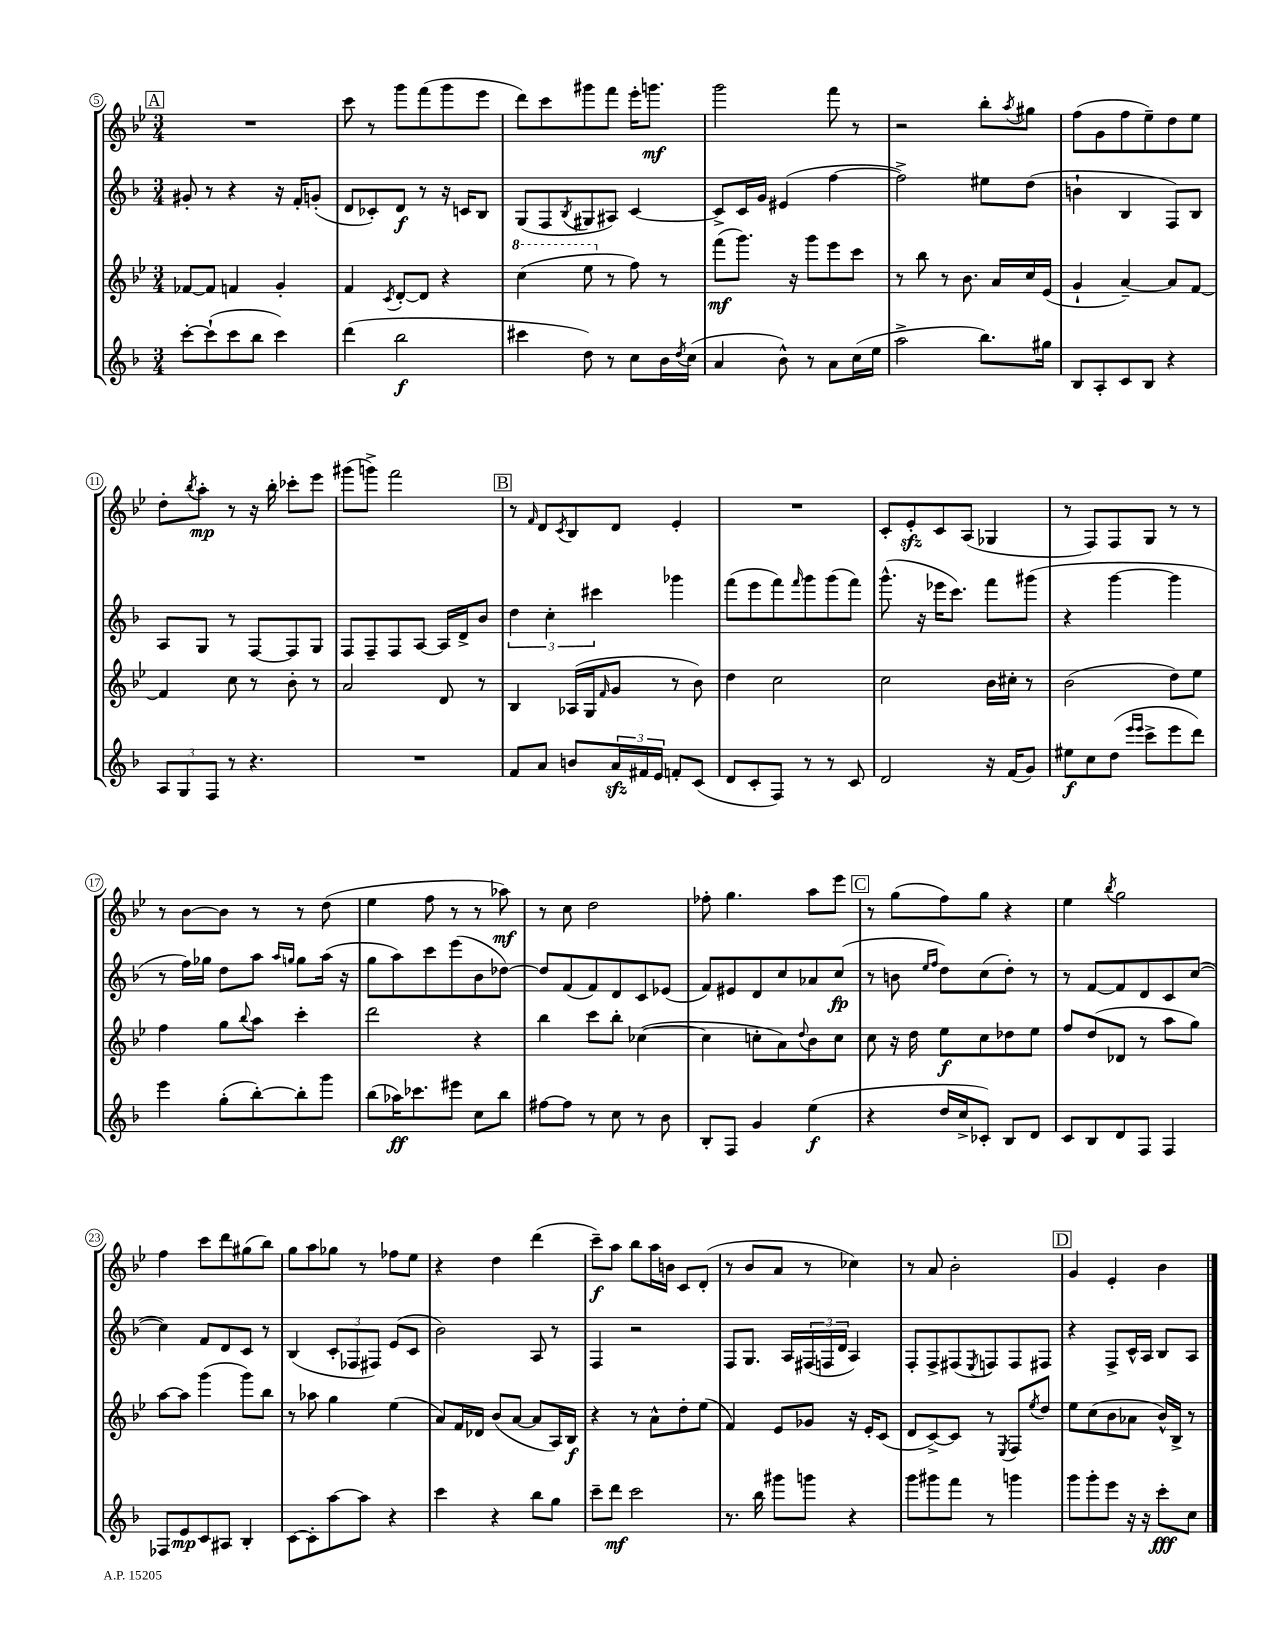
<<
\new StaffGroup <<
\new Staff = "s0" {
    \clef treble \key bes \major \numericTimeSignature \time 3/4
    \mark \markup { \box "A" } R2. |
    c'''8 r8 g'''8 f'''8( g'''8 ees'''8 |
    d'''8) c'''8 gis'''8 f'''8 ees'''16-. g'''8.\mf |
    g'''2 f'''8 r8 |
    r2 bes''8-. \acciaccatura { a''8 } gis''8 |
    f''8( g'8 f''8 ees''8--) d''8 ees''8 |
    d''8-. \acciaccatura { bes''8 } a''8-.\mp r8 r16 bes''16-. ces'''8-. ees'''8 |
    gis'''8( g'''8->) f'''2 |
    \mark \markup { \box "B" } r8 \grace { f'16 } d'8 \acciaccatura { c'8 } bes8 d'8 ees'4-. |
    R2. |
    c'8-. ees'8-.\sfz c'8 a8( ges4 |
    r8 f8) f8 g8 r8 r8 |
    r8 bes'8~ bes'8 r8 r8 d''8( |
    ees''4 f''8 r8 r8 aes''8\mf) |
    r8 c''8 d''2 |
    fes''8-. g''4. a''8 ees'''8 |
    \mark \markup { \box "C" } r8 g''8( f''8) g''8 r4 |
    ees''4 \acciaccatura { bes''8 } g''2 |
    f''4 c'''8 d'''8 gis''8( bes''8) |
    g''8 a''8 ges''8 r8 fes''8 ees''8 |
    r4 d''4 d'''4( |
    c'''8--\f) a''8 bes''8 a''16 b'16 c'8 d'8-.( |
    r8 bes'8 a'8 r8 ces''4) |
    r8 a'8 bes'2-. |
    \mark \markup { \box "D" } g'4 ees'4-. bes'4 \bar "|." |
}
\new Staff = "s1" {
    \clef treble \key f \major \numericTimeSignature \time 3/4
    \mark \markup { \box "A" } gis'8-. r8 r4 r16 f'16-. g'8-.( |
    d'8 ces'8-.) d'8\f r8 r16 c'16 bes8 |
    g8( f8 \acciaccatura { bes8 } gis8 ais8) c'4~ |
    c'8-> c'16 g'16 eis'4( f''4~ |
    f''2->) eis''8 d''8( |
    b'4-! bes4 f8) bes8 |
    a8 g8 r8 f8~ f8 g8 |
    f8 f8-- f8 a8~ a16 d'16-> bes'8 |
    \mark \markup { \box "B" } \tuplet 3/2 { d''4 c''4-. cis'''4 } ges'''4 |
    f'''8( e'''8 f'''8) \grace { f'''16 } g'''8 g'''8( f'''8) |
    g'''8.-^( r16 ees'''16 c'''8.) f'''8 gis'''8( |
    r4 g'''4~ g'''4 |
    r8 f''16) ges''16 d''8 a''8 \grace { a''16 g''16 } g''8 a''16( r16 |
    g''8 a''8) c'''8 e'''8( bes'8 des''8~) |
    des''8 f'8( f'8) d'8 c'8 ees'8( |
    f'8) eis'8 d'8 c''8 aes'8 c''8\fp( |
    \mark \markup { \box "C" } r8 b'8 \grace { e''16 f''16 } d''8) c''8( d''8-.) r8 |
    r8 f'8~ f'8 d'8 c'8 c''8~( |
    c''4) f'8 d'8 c'8 r8 |
    bes4( \tuplet 3/2 { c'8-. fes8 fis8) } e'8( c'8 |
    bes'2) a8 r8 |
    f4 r2 |
    f8 g8. a16 \tuplet 3/2 { fis16( f16 d'16 } a4) |
    f8-. f8-> fis8( \acciaccatura { e8 } f8) f8 fis8 |
    \mark \markup { \box "D" } r4 f8-> c'16-^ a16 bes8 a8 \bar "|." |
}
\new Staff = "s2" {
    \clef treble \key bes \major \numericTimeSignature \time 3/4
    \mark \markup { \box "A" } fes'8~ fes'8 f'4 g'4-. |
    f'4 \acciaccatura { c'8 } d'8~-. d'8 r4 |
    \ottava #1 c'''4( ees'''8 \ottava #0 r8 f''8) r8 |
    f'''8\mf( g'''8.) r16 g'''8 ees'''8 c'''8 |
    r8 bes''8 r8 bes'8. a'16 c''16 ees'16( |
    g'4-! a'4~--) a'8 f'8~ |
    f'4 c''8 r8 bes'8-. r8 |
    a'2 d'8 r8 |
    \mark \markup { \box "B" } bes4 aes16( g16 \grace { f'16 } g'8 r8 bes'8) |
    d''4 c''2 |
    c''2 bes'16 cis''16-. r8 |
    bes'2( d''8) ees''8 |
    f''4 g''8 \appoggiatura { bes''8 } a''8 c'''4-. |
    d'''2 r4 |
    bes''4 c'''8 bes''8-. ces''4~( |
    ces''4 c''8-. a'8) \appoggiatura { d''8 } bes'8 c''8 |
    \mark \markup { \box "C" } c''8 r16 d''16 ees''8\f c''8 des''8 ees''8 |
    f''8 d''8( des'8 r8 a''8 g''8) |
    a''8~ a''8 g'''4( g'''8) bes''8 |
    r8 aes''8 g''4 ees''4( |
    a'8) f'16 des'16 bes'8( a'8~ a'8 a16) bes16\f |
    r4 r8 a'8-^ d''8-. ees''8( |
    f'4) ees'8 ges'8 r16 ees'16-. c'8( |
    d'8 c'8~->) c'8 r8 \acciaccatura { ees8 } f8 \acciaccatura { ees''8 } d''8 |
    \mark \markup { \box "D" } ees''8 c''8( bes'8 aes'8 bes'16-^) bes16-> r8 \bar "|." |
}
\new Staff = "s3" {
    \clef treble \key f \major \numericTimeSignature \time 3/4
    \mark \markup { \box "A" } c'''8~-. c'''8-!( c'''8 bes''8 c'''4) |
    d'''4( bes''2\f |
    cis'''4 d''8) r8 c''8 bes'16 \acciaccatura { d''8 } c''16( |
    a'4 bes'8-^) r8 a'8 c''16( e''16 |
    a''2-> bes''8.) gis''16 |
    bes8 a8-. c'8 bes8 r4 |
    \tuplet 3/2 { a8 g8 f8 } r8 r4. |
    R2. |
    \mark \markup { \box "B" } f'8 a'8 b'8 \tuplet 3/2 { a'16\sfz fis'16 e'16 } f'8-. c'8( |
    d'8 c'8-. f8) r8 r8 c'8 |
    d'2 r16 f'16( g'8) |
    eis''8\f c''8 d''8( \grace { e'''16 e'''16 } c'''8-> e'''8 d'''8) |
    e'''4 g''8-.( bes''8~-.) bes''8-. g'''8 |
    bes''8( aes''16\ff) ces'''8. eis'''8 c''8 bes''8 |
    fis''8~ fis''8 r8 c''8 r8 bes'8 |
    bes8-. f8 g'4 e''4\f( |
    \mark \markup { \box "C" } r4 d''16 c''16-> ces'8-.) bes8 d'8 |
    c'8 bes8 d'8 f8 f4 |
    fes8 e'8\mp c'8 ais8 bes4-. |
    c'8~ c'8-. a''8~ a''8 r4 |
    c'''4 r4 bes''8 g''8 |
    c'''8-- d'''8\mf c'''2 |
    r8. bes''16 gis'''8 g'''8 r4 |
    g'''8 gis'''8 f'''8 r8 g'''4 |
    \mark \markup { \box "D" } g'''8 g'''8-. e'''8 r16 r16 c'''8-.\fff c''8 \bar "|." |
}
>>
>>
\layout { \context { \Score currentBarNumber = #5 \override BarNumber.stencil = #(make-stencil-circler 0.1 0.3 ly:text-interface::print) } }
